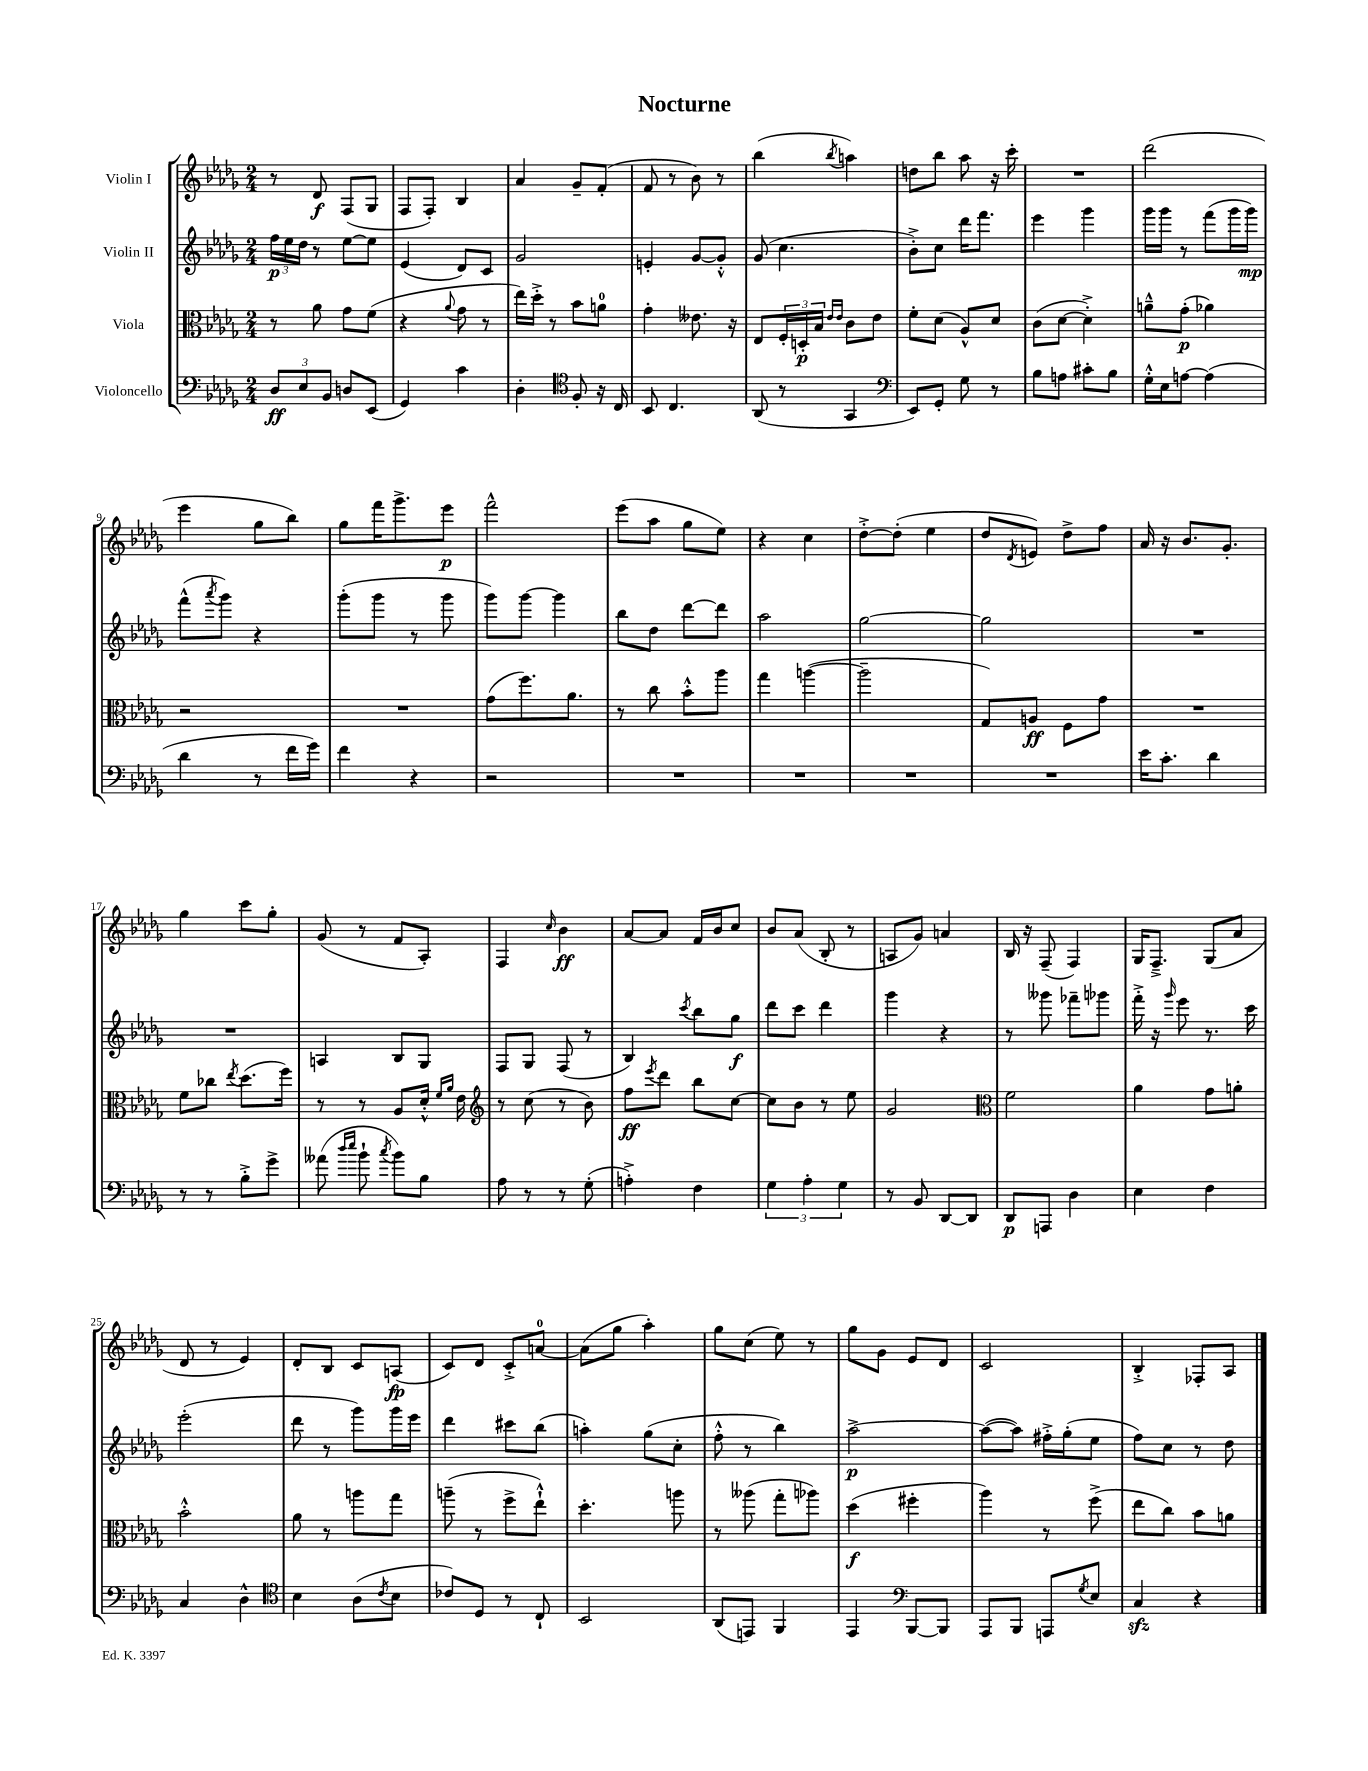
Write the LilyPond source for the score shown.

\header { title = "Nocturne" }
<<
\new StaffGroup <<
\new Staff = "s0" \with { instrumentName = "Violin I" } {
    \clef treble \key des \major \numericTimeSignature \time 2/4
    r8 des'8\f f8( ges8 |
    f8 f8-.) bes4 |
    aes'4 ges'8-- f'8-.( |
    f'8 r8 bes'8) r8 |
    bes''4( \acciaccatura { bes''8 } a''4) |
    d''8 bes''8 aes''8 r16 c'''16-. |
    R2 |
    des'''2( |
    ees'''4 ges''8 bes''8) |
    ges''8 f'''16 ges'''8.-> ees'''8\p |
    f'''2-^ |
    ees'''8( aes''8 ges''8 ees''8) |
    r4 c''4 |
    des''8~-.-> des''8-.( ees''4 |
    des''8 \acciaccatura { des'8 } e'8) des''8-> f''8 |
    aes'16 r16 bes'8. ges'8.-. |
    ges''4 c'''8 ges''8-. |
    ges'8( r8 f'8 aes8-.) |
    f4 \grace { c''16 } bes'4\ff |
    aes'8~ aes'8 f'16 bes'16 c''8 |
    bes'8 aes'8( bes8-. r8 |
    a8 ges'8) a'4 |
    bes16 r16 f8--( f4) |
    ges16 f8.---> ges8( aes'8 |
    des'8 r8 ees'4) |
    des'8-. bes8 c'8 a8\fp( |
    c'8) des'8 c'8-.-> a'8-0~ |
    a'8( ges''8 aes''4-.) |
    ges''8 c''8( ees''8) r8 |
    ges''8 ges'8 ees'8 des'8 |
    c'2 |
    bes4-.-> fes8-. aes8 \bar "|." |
}
\new Staff = "s1" \with { instrumentName = "Violin II" } {
    \clef treble \key des \major \numericTimeSignature \time 2/4
    \tuplet 3/2 { f''16\p ees''16 des''16 } r8 ees''8~ ees''8 |
    ees'4( des'8) c'8 |
    ges'2 |
    e'4-. ges'8~ ges'8-.-^ |
    ges'8( c''4. |
    bes'8-.->) c''8 des'''16 f'''8. |
    ees'''4 ges'''4 |
    ges'''16 ges'''16 r8 f'''8( ges'''16 ges'''16\mp) |
    f'''8-^( \acciaccatura { aes'''8 } ges'''8) r4 |
    ges'''8-.( ges'''8 r8 ges'''8 |
    ges'''8) ges'''8~ ges'''4 |
    bes''8 des''8 des'''8~ des'''8 |
    aes''2 |
    ges''2~ |
    ges''2 |
    R2 |
    R2 |
    a4 bes8 ges8 |
    f8 ges8 f8( r8 |
    bes4) \acciaccatura { c'''8 } bes''8 ges''8\f |
    des'''8 c'''8 des'''4 |
    ges'''4 r4 |
    r8 geses'''8 fes'''8-- ges'''8 |
    f'''16-.-> r16 \grace { ges'''16 } ees'''8 r8. c'''16 |
    ees'''2-.( |
    des'''8 r8 ges'''8) ges'''16 ees'''16 |
    des'''4 cis'''8 bes''8( |
    a''4-.) ges''8( c''8-. |
    f''8-.-^ r8 bes''4) |
    aes''2~->\p |
    aes''8~( aes''8) fis''16-.-> ges''16-.( ees''8 |
    f''8) c''8 r8 des''8 \bar "|." |
}
\new Staff = "s2" \with { instrumentName = "Viola" } {
    \clef alto \key des \major \numericTimeSignature \time 2/4
    r8 aes'8 ges'8 f'8( |
    r4 \appoggiatura { aes'8 } ges'8 r8 |
    ees''16) des''16-.-> r8 bes'8 a'8-0 |
    ges'4-. eeses'8. r16 |
    ees8 \tuplet 3/2 { f16-. d16-.\p bes16 } \grace { ees'16 ees'16 } c'8 ees'8 |
    f'8-. des'8( aes8-^) des'8 |
    c'8( des'8~ des'4-.->) |
    a'8---^ ges'8-.\p( aes'4) |
    r2 |
    R2 |
    ges'8( f''8.) aes'8. |
    r8 c''8 bes'8-.-^ aes''8 |
    ges''4 a''4~( |
    a''2-- |
    ges8) a8\ff f8 ges'8 |
    R2 |
    f'8 ces''8 \acciaccatura { ees''8 } des''8.( f''16) |
    r8 r8 aes8 des'16-.-^ \grace { f'16 aes'16 } ees'16 |
    \clef treble r8 c''8( r8 bes'8) |
    f''8\ff \acciaccatura { ees'''8 } des'''8 bes''8 c''8~ |
    c''8 bes'8 r8 ees''8 |
    ges'2 |
    \clef alto f'2 |
    aes'4 ges'8 a'8-. |
    bes'2-.-^ |
    aes'8 r8 a''8 ges''8 |
    a''8--( r8 f''8-> ees''8-!-^) |
    des''4.-. a''8 |
    r8 aeses''8( ges''8-. aes''8) |
    des''4\f( fis''4-. |
    aes''4) r8 f''8->( |
    ees''8 c''8) bes'8 a'8 \bar "|." |
}
\new Staff = "s3" \with { instrumentName = "Violoncello" } {
    \clef bass \key des \major \numericTimeSignature \time 2/4
    \tuplet 3/2 { des8\ff ees8 bes,8 } d8 ees,8( |
    ges,4) c'4 |
    des4-. \clef tenor f8-. r16 c16 |
    bes,8 c4. |
    aes,8( r8 ges,4 |
    \clef bass ees,8) ges,8-. ges8 r8 |
    bes8 a8 cis'8-. bes8 |
    ges16-.-^ ees16 a8~ a4( |
    des'4 r8 f'16 ges'16) |
    f'4 r4 |
    r2 |
    R2 |
    R2 |
    R2 |
    R2 |
    ees'16 c'8.-. des'4 |
    r8 r8 bes8-.-> ges'8-> |
    aeses'8( \grace { des''16 ees''16 } bes'8-! \acciaccatura { c''8 } bes'8) bes8 |
    aes8 r8 r8 ges8-.( |
    a4-.->) f4 |
    \tuplet 3/2 { ges4 aes4-. ges4 } |
    r8 bes,8 des,8~ des,8 |
    des,8\p a,,8 des4 |
    ees4 f4 |
    c4 des4-^ |
    \clef tenor bes4 aes8( \acciaccatura { c'8 } bes8 |
    ces'8) des8 r8 c8-! |
    bes,2 |
    aes,8( e,8) f,4 |
    ees,4 \clef bass bes,,8~ bes,,8 |
    aes,,8 bes,,8 a,,8 \acciaccatura { ges8 } ees8 |
    c4\sfz r4 \bar "|." |
}
>>
>>
